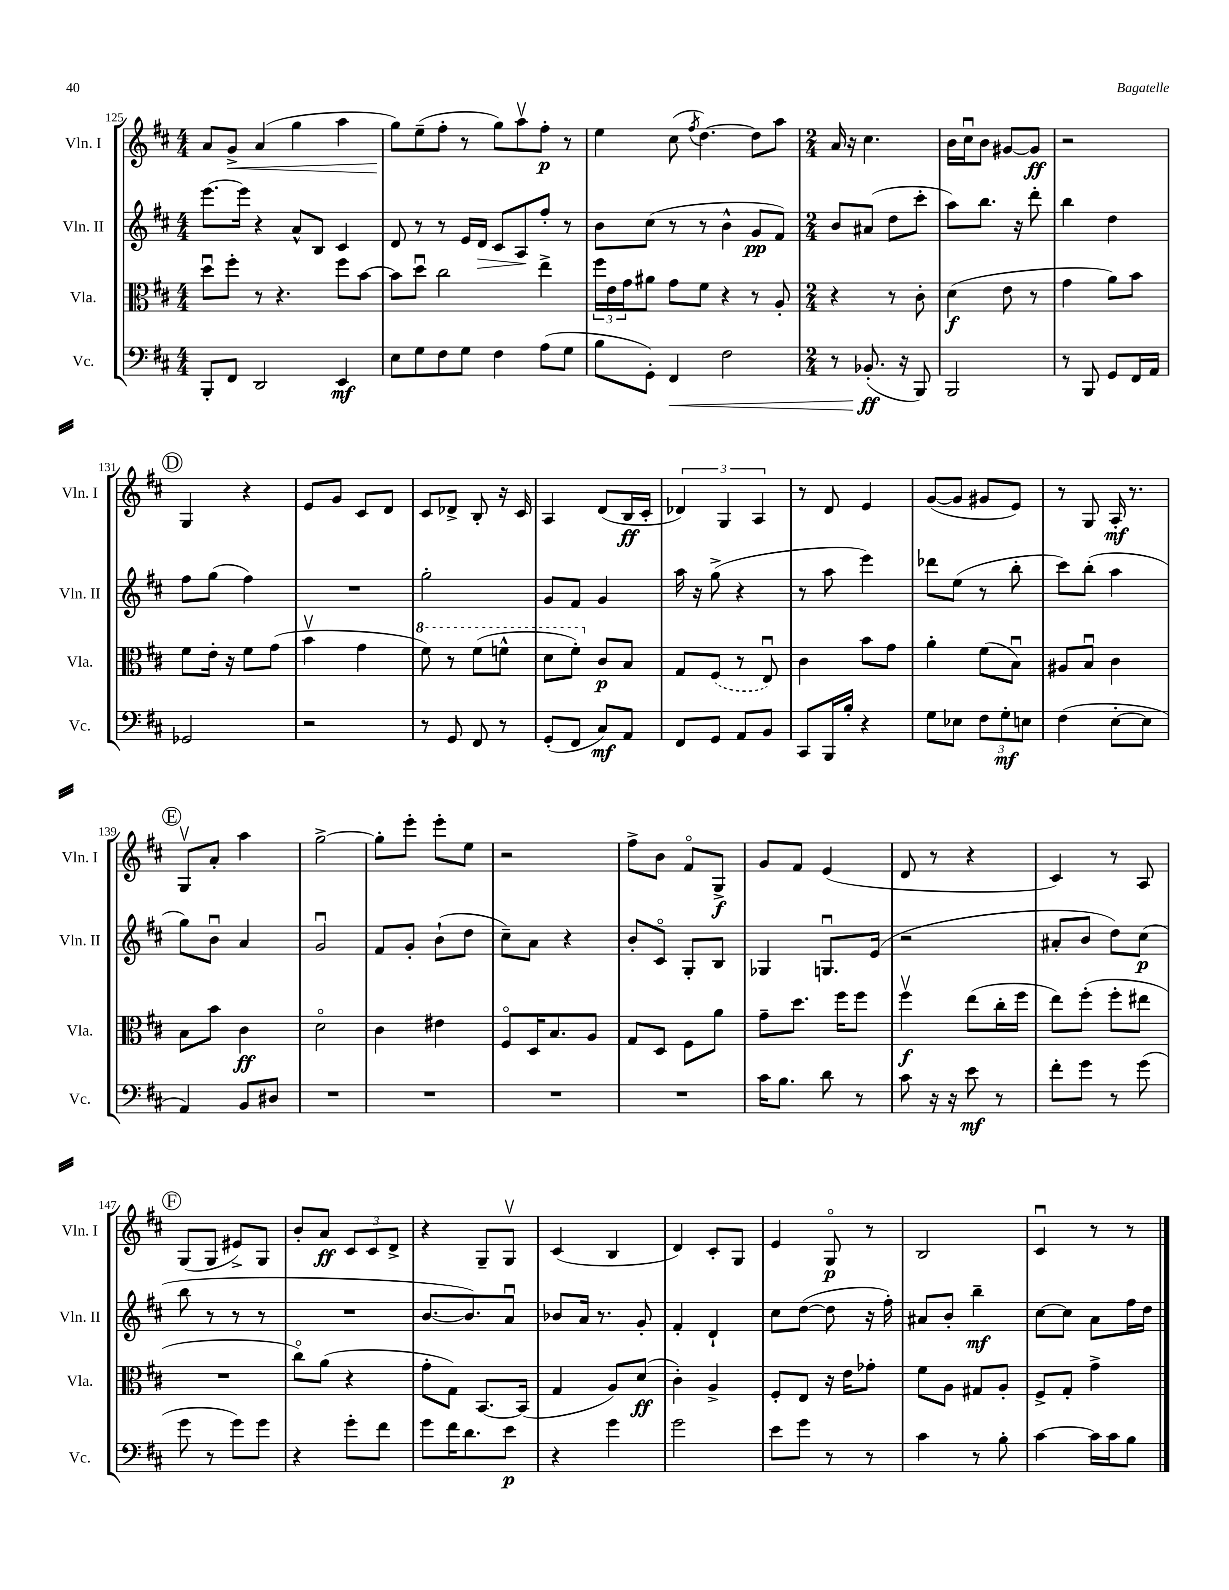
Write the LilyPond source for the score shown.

<<
\new StaffGroup <<
\new Staff = "s0" \with { instrumentName = "Vln. I" shortInstrumentName = "Vln. I" } {
    \clef treble \key d \major \numericTimeSignature \time 4/4
    a'8 g'8->\< a'4( g''4 a''4 |
    g''8\!) e''8--( fis''8-. r8 g''8) a''8\upbow fis''8-.\p r8 |
    e''4 cis''8( \acciaccatura { fis''8 } d''4.~) d''8 a''8 |
    \numericTimeSignature \time 2/4 a'16 r16 cis''4. |
    b'16 cis''16\downbow b'8 gis'8~ gis'8\ff |
    r2 |
    \mark \markup { \circle "D" } g4 r4 |
    e'8 g'8 cis'8 d'8 |
    cis'8 des'8-> b8-. r16 cis'16 |
    a4 d'8( b16\ff cis'16-. |
    \tuplet 3/2 { des'4) g4 a4 } |
    r8 d'8 e'4 |
    g'8~( g'8 gis'8 e'8) |
    r8 g8 a16-.\mf r8. |
    \mark \markup { \circle "E" } g8\upbow a'8-. a''4 |
    g''2~-> |
    g''8-. e'''8-. e'''8-. e''8 |
    r2 |
    fis''8-> b'8 fis'8\flageolet g8->\f |
    g'8 fis'8 e'4( |
    d'8 r8 r4 |
    cis'4) r8 a8 |
    \mark \markup { \circle "F" } g8( g8 eis'8->) g8 |
    b'8-. a'8\ff \tuplet 3/2 { cis'8 cis'8 d'8-> } |
    r4 g8-- g8\upbow |
    cis'4( b4 |
    d'4) cis'8-. g8 |
    e'4 g8\flageolet\p r8 |
    b2 |
    cis'4\downbow r8 r8 \bar "|." |
}
\new Staff = "s1" \with { instrumentName = "Vln. II" shortInstrumentName = "Vln. II" } {
    \clef treble \key d \major \numericTimeSignature \time 4/4
    e'''8.~ e'''16 r4 a'8-^ b8 cis'4 |
    d'8 r8 r8 e'16 d'16\> cis'8 a8\! fis''8-. r8 |
    b'8 cis''8( r8 r8 b'4-^ g'8\pp fis'8) |
    \numericTimeSignature \time 2/4 b'8 ais'8( d''8 cis'''8-. |
    a''8) b''8. r16 d'''8-. |
    b''4 d''4 |
    \mark \markup { \circle "D" } fis''8 g''8( fis''4) |
    R2 |
    g''2-. |
    g'8 fis'8 g'4 |
    a''16 r16 g''8->( r4 |
    r8 a''8 e'''4) |
    des'''8 e''8( r8 b''8-. |
    cis'''8) b''8-.( a''4 |
    \mark \markup { \circle "E" } g''8) b'8\downbow a'4 |
    g'2\downbow |
    fis'8 g'8-. b'8-!( d''8 |
    cis''8--) a'8 r4 |
    b'8-. cis'8\flageolet g8-. b8 |
    ges4 g8.\downbow e'16( |
    r2 |
    ais'8-. b'8 d''8) cis''8\p( |
    \mark \markup { \circle "F" } b''8 r8 r8 r8 |
    R2 |
    b'8.~ b'8.) a'8\downbow |
    bes'8 a'16 r8. g'8-. |
    fis'4-. d'4-! |
    cis''8 d''8~( d''8 r16 fis''16-.) |
    ais'8 b'8-. b''4--\mf |
    cis''8~ cis''8 a'8 fis''16 d''16 \bar "|." |
}
\new Staff = "s2" \with { instrumentName = "Vla." shortInstrumentName = "Vla." } {
    \clef alto \key d \major \numericTimeSignature \time 4/4
    d''8\downbow fis''8-. r8 r4. fis''8 b'8~ |
    b'8 d''8\downbow cis''2 e''4-> |
    \tuplet 3/2 { fis''16 e'16 g'16 } ais'8 g'8 fis'8 r4 r8 a8-. |
    \numericTimeSignature \time 2/4 r4 r8 cis'8-. |
    d'4\f( e'8 r8 |
    g'4 a'8) b'8 |
    \mark \markup { \circle "D" } fis'8 e'16-. r16 fis'8 g'8( |
    b'4\upbow g'4 |
    \ottava #1 fis''8) r8 fis''8( f''8-^ |
    d''8 fis''8-.) \ottava #0 cis'8\p b8 |
    g8 \once \slurDashed fis8( r8 e8\downbow) |
    cis'4 b'8 g'8 |
    a'4-. fis'8( b8\downbow) |
    ais8 b8\downbow cis'4 |
    \mark \markup { \circle "E" } b8 b'8 cis'4\ff |
    d'2\flageolet |
    cis'4 eis'4 |
    fis8\flageolet d16 b8. a8 |
    g8 d8 fis8 a'8 |
    g'8-- d''8. fis''16 fis''8 |
    fis''4\upbow\f e''8( cis''16-. fis''16 |
    e''8) fis''8-.( fis''8-. eis''8 |
    \mark \markup { \circle "F" } R2 |
    cis''8\flageolet) a'8( r4 |
    g'8-. g8) b,8.~ b,16( |
    g4 a8) d'8\ff( |
    cis'4-.) a4-> |
    fis8-. e8 r16 e'16 ges'8-. |
    fis'8 a8 gis8 a8-. |
    fis8-> g8-. g'4-> \bar "|." |
}
\new Staff = "s3" \with { instrumentName = "Vc." shortInstrumentName = "Vc." } {
    \clef bass \key d \major \numericTimeSignature \time 4/4
    b,,8-. fis,8 d,2 e,4\mf |
    e8 g8 fis8 g8 fis4 a8( g8 |
    b8 g,8-.) fis,4\< fis2 |
    \numericTimeSignature \time 2/4 r8 bes,8.-.\ff\!( r16 b,,8) |
    b,,2 |
    r8 b,,8 g,8 fis,16 a,16 |
    \mark \markup { \circle "D" } ges,2 |
    r2 |
    r8 g,8 fis,8 r8 |
    g,8-.( fis,8 cis8\mf) a,8 |
    fis,8 g,8 a,8 b,8 |
    cis,8 b,,16 b16-. r4 |
    g8 ees8 \tuplet 3/2 { fis8 g8-.\mf e8 } |
    fis4( e8~-. e8 |
    \mark \markup { \circle "E" } a,4) b,8 dis8 |
    R2 |
    R2 |
    R2 |
    R2 |
    cis'16 b8. d'8 r8 |
    cis'8 r16 r16 e'8\mf r8 |
    fis'8-. g'8 r8 g'8( |
    \mark \markup { \circle "F" } g'8 r8 g'8) g'8 |
    r4 g'8-. fis'8 |
    g'8 fis'16 d'8. e'8\p |
    r4 g'4 |
    g'2 |
    e'8 g'8 r8 r8 |
    cis'4 r8 b8-. |
    cis'4~ cis'16 cis'16 b8 \bar "|." |
}
>>
>>
\layout { \context { \Score currentBarNumber = #125 } }
